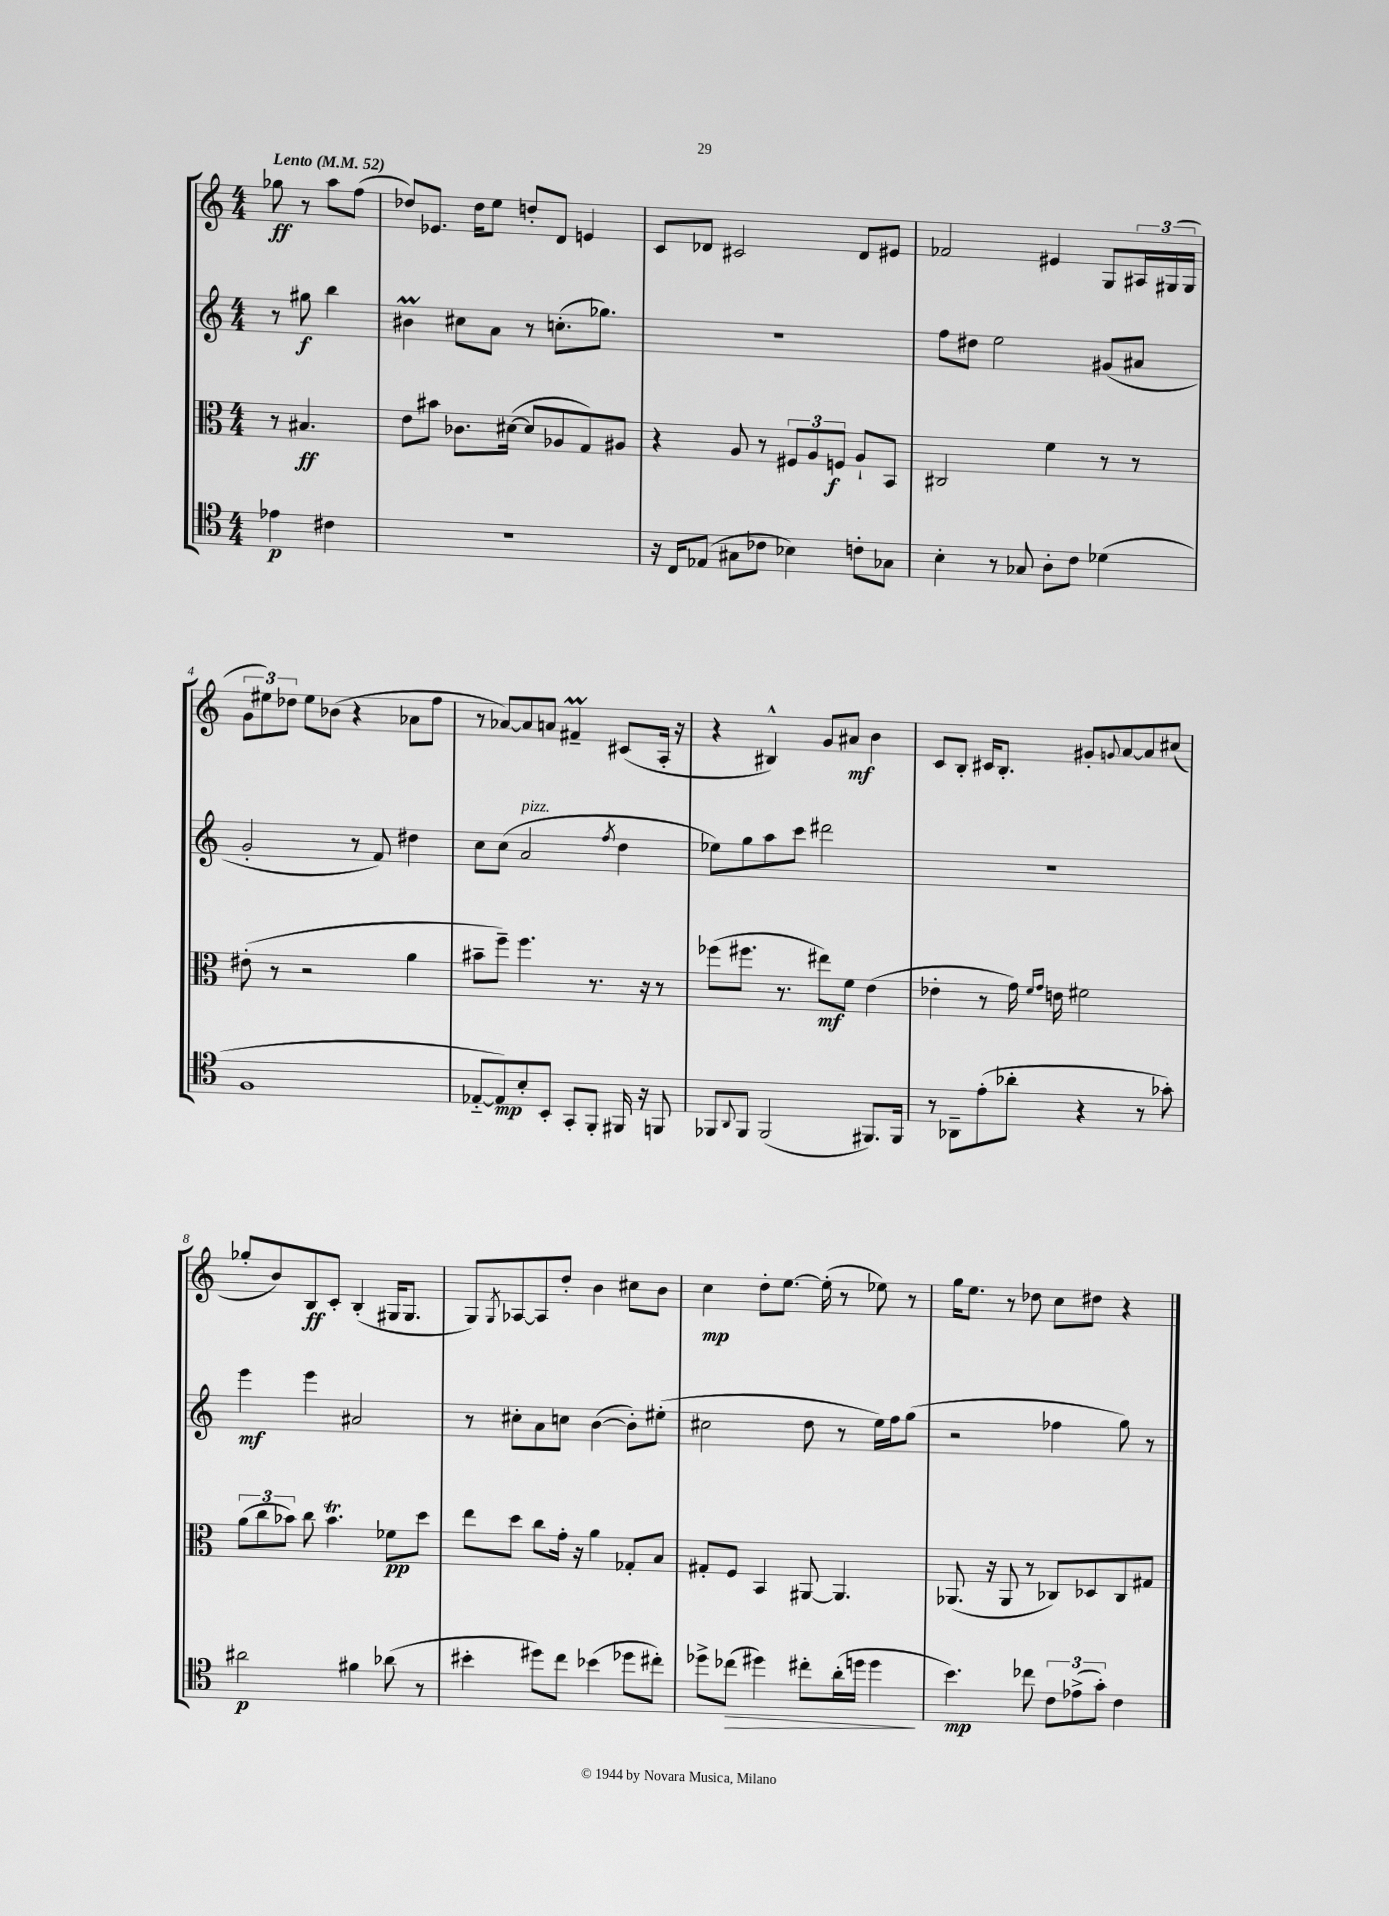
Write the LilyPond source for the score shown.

<<
\new StaffGroup <<
\new Staff = "s0" {
    \clef treble \key c \major \numericTimeSignature \time 4/4 \partial 2 \tempo "Lento" 4 = 52
    ges''8\ff r8 a''8 f''8( |
    des''8) ees'8. des''16 e''8 d''8-. d'8 e'4 |
    c'8 des'8 cis'2 des'8 eis'8 |
    fes'2 eis'4 g8 \tuplet 3/2 { ais16 gis16( gis16 } |
    \tuplet 3/2 { g'8 eis''8) des''8 } eis''8 bes'8( r4 aes'8 f''8 |
    r8 aes'8~) aes'8 a'8 fis'4--\prall cis'8( a16-. r16 |
    r4 bis4-^) g'8 ais'8\mf b'4 |
    c'8 b8-. cis'16 b8.-. gis'8-. \appoggiatura { g'8 } a'8~ a'8 cis''8( |
    ges''8-. b'8) b8\ff c'8-. b4-.( gis16 gis8. |
    g8) \acciaccatura { g8 } aes8~ aes8 d''8-. b'4 cis''8 b'8 |
    c''4\mp d''8-. e''8.~ e''16-.( r8 ees''8) r8 |
    g''16 e''8. r8 des''8 c''8 dis''8 r4 \bar "|." |
}
\new Staff = "s1" {
    \clef treble \key c \major \numericTimeSignature \time 4/4 \partial 2
    r8 gis''8\f b''4 |
    bis'4\prall cis''8 a'8 r8 c''8.-.( ges''8.) |
    R1 |
    f''8 dis''8 e''2 gis'8( ais'8 |
    g'2-. r8 f'8) dis''4 |
    c''8 c''8( a'2^\markup { \italic "pizz." } \acciaccatura { f''8 } d''4 |
    ees''8) g''8 a''8 c'''8 dis'''2 |
    R1 |
    e'''4\mf e'''4 ais'2 |
    r8 cis''8-. a'8 c''8 b'4~( b'8-.) eis''8-.( |
    cis''2 d''8 r8 e''16) f''16 g''8( |
    r2 fes''4 g''8) r8 \bar "|." |
}
\new Staff = "s2" {
    \clef alto \key c \major \numericTimeSignature \time 4/4 \partial 2
    r8 bis4.\ff |
    e'8 bis'8 ces'8. dis'16~( dis'8 aes8 g8) ais8 |
    r4 a8 r8 \tuplet 3/2 { fis8 a8 f8\f } a8-! b,8 |
    cis2 f'4 r8 r8 |
    eis'8-.( r8 r2 a'4 |
    bis'8-- f''8--) f''4. r8. r16 r8 |
    fes''8( fis''8. r8. eis''8\mf) f'8 e'4( |
    ees'4-. r8 g'16) \grace { f'16 g'16 } e'16 fis'2 |
    \tuplet 3/2 { a'8( c''8 bes'8) } c''8 bes'4.\trill fes'8\pp d''8 |
    e''8 d''8 c''8 g'16-. r16 a'4 ges8-. b8 |
    gis8-. f8 b,4 ais,8~ ais,4. |
    aes,8.( r16 aes,8 r8 ces8) des8 ces8 gis8 \bar "|." |
}
\new Staff = "s3" {
    \clef tenor \key c \major \numericTimeSignature \time 4/4 \partial 2
    ees'4\p cis'4 |
    R1 |
    r16 c16 ees8( gis8 ces'8 bes4) c'8-. ges8 |
    b4-. r8 ges8 a8-. c'8 des'4( |
    f1 |
    ees8~-_ ees8\mp) b8-. b,8-. g,8-. f,8-. fis,16 r16 f,8 |
    fes,8 \appoggiatura { a,8 } fes,8 fes,2( fis,8.) fis,16 |
    r8 aes,8-- e'8-.( aes'8-. r4 r8 ges'8-.) |
    ais'2\p fis'4 aes'8( r8 |
    bis'4-. dis''8) c''8 bes'4( des''8 cis''8-.) |
    des''8-> ces''8\>( dis''4) cis''8-. a'16-.( d''16 d''4\! |
    b'4.\mp) ces''8 \tuplet 3/2 { c'8 ees'8->( g'8-.) } c'4 \bar "|." |
}
>>
>>
